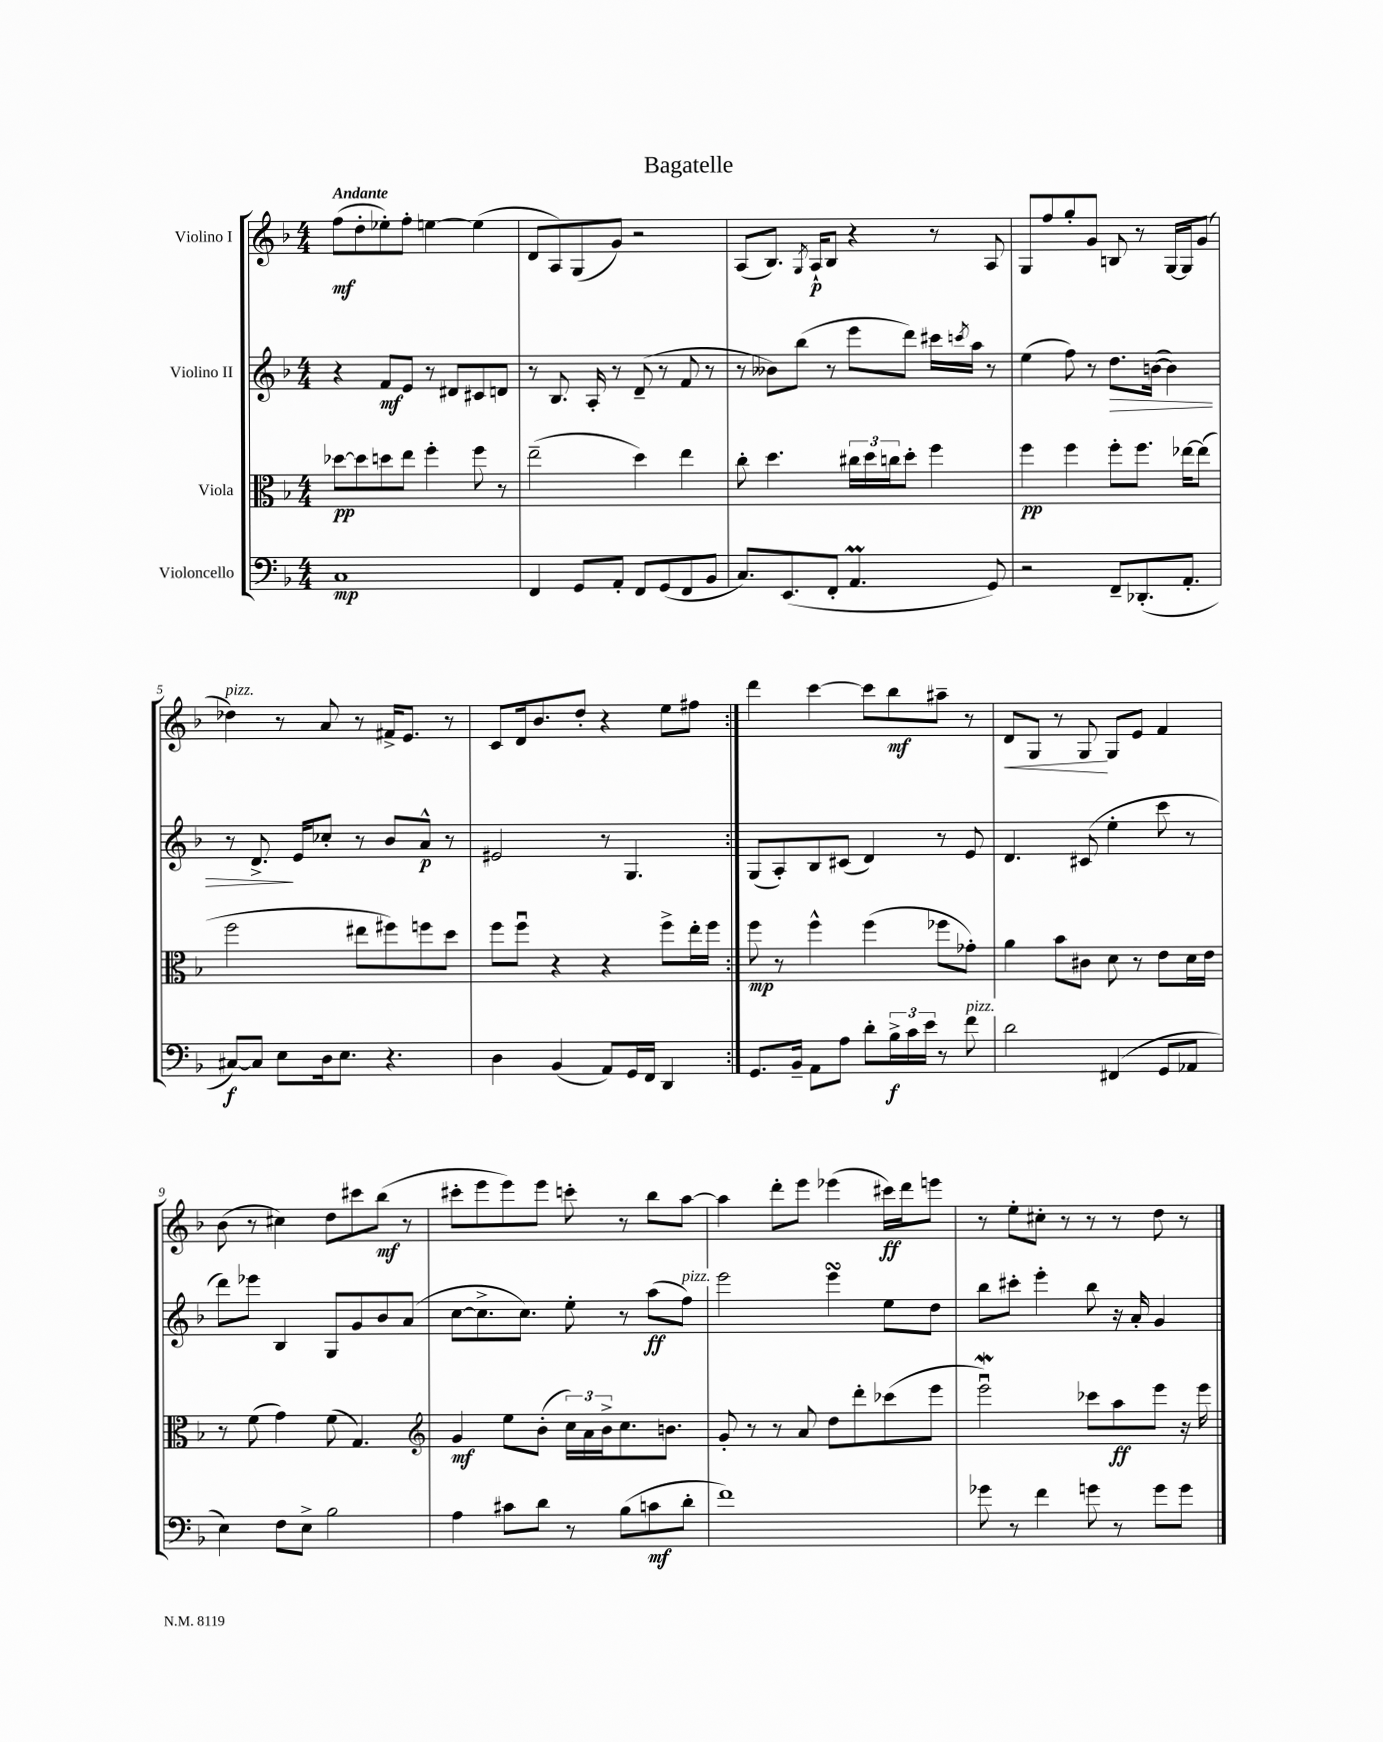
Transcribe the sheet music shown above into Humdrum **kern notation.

**kern	**kern	**kern	**kern
*staff4	*staff3	*staff2	*staff1
*clefF4	*clefC3	*clefG2	*clefG2
*k[b-]	*k[b-]	*k[b-]	*k[b-]
*M4/4	*M4/4	*M4/4	*M4/4
1C	[8dd-\L	4r	(8ff\L
.	8dd-\]	.	8dd'\
.	8dd\	8f/L	8ee-'\)
.	8ee\J	8e/J	8ff'\J
.	4ff'\	8r	[4ee\
.	.	8d#/L	.
.	8ff\	8c#/	(4ee\]
.	8r	8d/J	.
=	=	=	=
4FF/	(2ee~\	8r	8d/L
.	.	8.B-/	8A/)
8GG/L	.	.	(8G/
.	.	16A'/	.
8AA'/J	.	8r	8g/J)
8FF/L	4dd\)	(8d~/	2r
(8GG/	.	8r	.
8FF/	4ee\	8f/	.
8BB-/J	.	8r	.
=	=	=	=
8.C/L)	8cc'\	8r	(8A/L
.	4.dd\	8b--\L)	8.B-/J)
(8.EE/	.	.	.
.	.	(8bb-\J	.
.	.	.	8qG/
.	.	.	16A`/LK
8FF'/J	.	8r	8B-/J
4.AA/	24cc#\LL	8eee\L	4r
.	24dd\	.	.
.	24cc\J	.	.
.	8dd'\J	8ddd\J)	.
.	4ff\	16ccc#\LL	8r
.	.	8qccc/	.
.	.	16aa\JJ	.
8GG/)	.	8r	8A/
=	=	=	=
2r	4ff\	(4ee\	8G/L
.	.	.	8ff/
.	4ff\	8ff\)	8gg'/
.	.	8r	8g/J
8FF~/L	8ff'\L	8.dd\L	8B/
(8.DD-'/	8.ff\J	.	8r
.	.	([16b\Jk	.
.	.	4b\])	[16G/LL
8.AA'/J	[16ee-\LK	.	16G/]J
.	(8ee-\]J	.	(8g/J
=	=	=	=
[8C#/L)	2ff\	8r	4dd-\)
8C#/]J	.	8.d^/	.
8E\L	.	.	8r
.	.	16e/LK	.
16D\k	.	8cc-'/J	8a/
8.E\J	.	.	.
.	8ee#\L	8r	8r
4.r	8ff#\)	8b-/L	16f#^/LK
.	.	.	8.e/J
.	8ff\	8a^^/J	.
.	8dd\J	8r	8r
=	=	=	=
4D\	8ff\L	2e#/	8c/L
.	8ffu\J	.	16d/k
.	.	.	8.b-/
(4BB-/	4r	.	.
.	.	.	8dd'/J
8AA/L)	4r	8r	4r
16GG/L	.	4.G/	.
16FF/JJ	.	.	.
4DD/	8ff^\L	.	8ee\L
.	16ee'\L	.	8ff#\J
.	16ff\JJ	.	.
=:|!	=:|!	=:|!	=:|!
8.GG/L	8ff\	(8G/L	4ddd\
.	8r	8A'/)	.
16BB-~/Jk	.	.	.
8AA\L	4ff^^\	8B-/	[4ccc\
8A\J	.	(8c#/J	.
8d'\L	(4ff\	4d/)	8ccc\]L
24B-^\L	.	.	8bb-\
24c\	.	.	.
24e\JJ	.	.	.
8r	8ff-\L	8r	8aa#~\J
8f\	8g-'\J)	8e/	8r
=	=	=	=
2d\	4a\	4.d/	8d/L
.	.	.	8G/J
.	8b-\L	.	8r
.	8c#\J	(8c#/	8G/
(4FF#/	8d\	4ee'\	8G/L
.	8r	.	8e/J
8GG/L	8e\L	8ccc\	4f/
8AA-/J	16d\L	8r	.
.	16e\JJ	.	.
=	=	=	=
4E\)	8r	8ddd\L)	(8b-\
.	(8f\	8eee-\J	8r
8F\L	4g\)	4B-/	4cc#\)
8E^\J	.	.	.
2B-\	(8f\	8G/L	8dd\L
.	4.G/)	8g/	8ccc#\
.	.	8b-/	(8bb-\J
.	.	(8a/J	8r
=	=	=	=
*	*clefG2	*	*
4A\	4g/	[8cc\L	8ccc#'\L
.	.	8.cc^\]	8eee\
8c#\L	8ee\L	.	8eee\)
.	.	8.cc\J)	.
8d\J	(8b-'\J	.	8eee\J
8r	24cc\LL)	8ee'\	8ccc'\
.	24a\	.	.
.	24b-^\J	.	.
(8B-\L	8.cc\	8r	8r
8c\	.	(8aa\L	8bb-\L
.	8.b\J	.	.
8d'\J	.	8ff\J)	[8aa\J
=	=	=	=
1f)	8g'/	2eee\	4aa\]
.	8r	.	.
.	8r	.	8ddd'\L
.	8a/	.	8eee\J
.	8dd\L	4eee\	(4eee-\
.	8ddd'\	.	.
.	(8ccc-\	8ee\L	16ccc#\LL)
.	.	.	16ddd\J
.	8eee\J	8dd\J	8eee\J
=	=	=	=
8g-\	2eeeu\)	8bb-\L	8r
8r	.	8ccc#'\J	8ee'\L
4f\	.	4eee'\	8cc#'\J
.	.	.	8r
8g\	8ccc-\L	8bb-\	8r
8r	8aa\	16r	8r
.	.	16a'/	.
8g\L	8eee\J	4g/	8dd\
8g\J	16r	.	8r
.	16eee\	.	.
==	==	==	==
*-	*-	*-	*-
